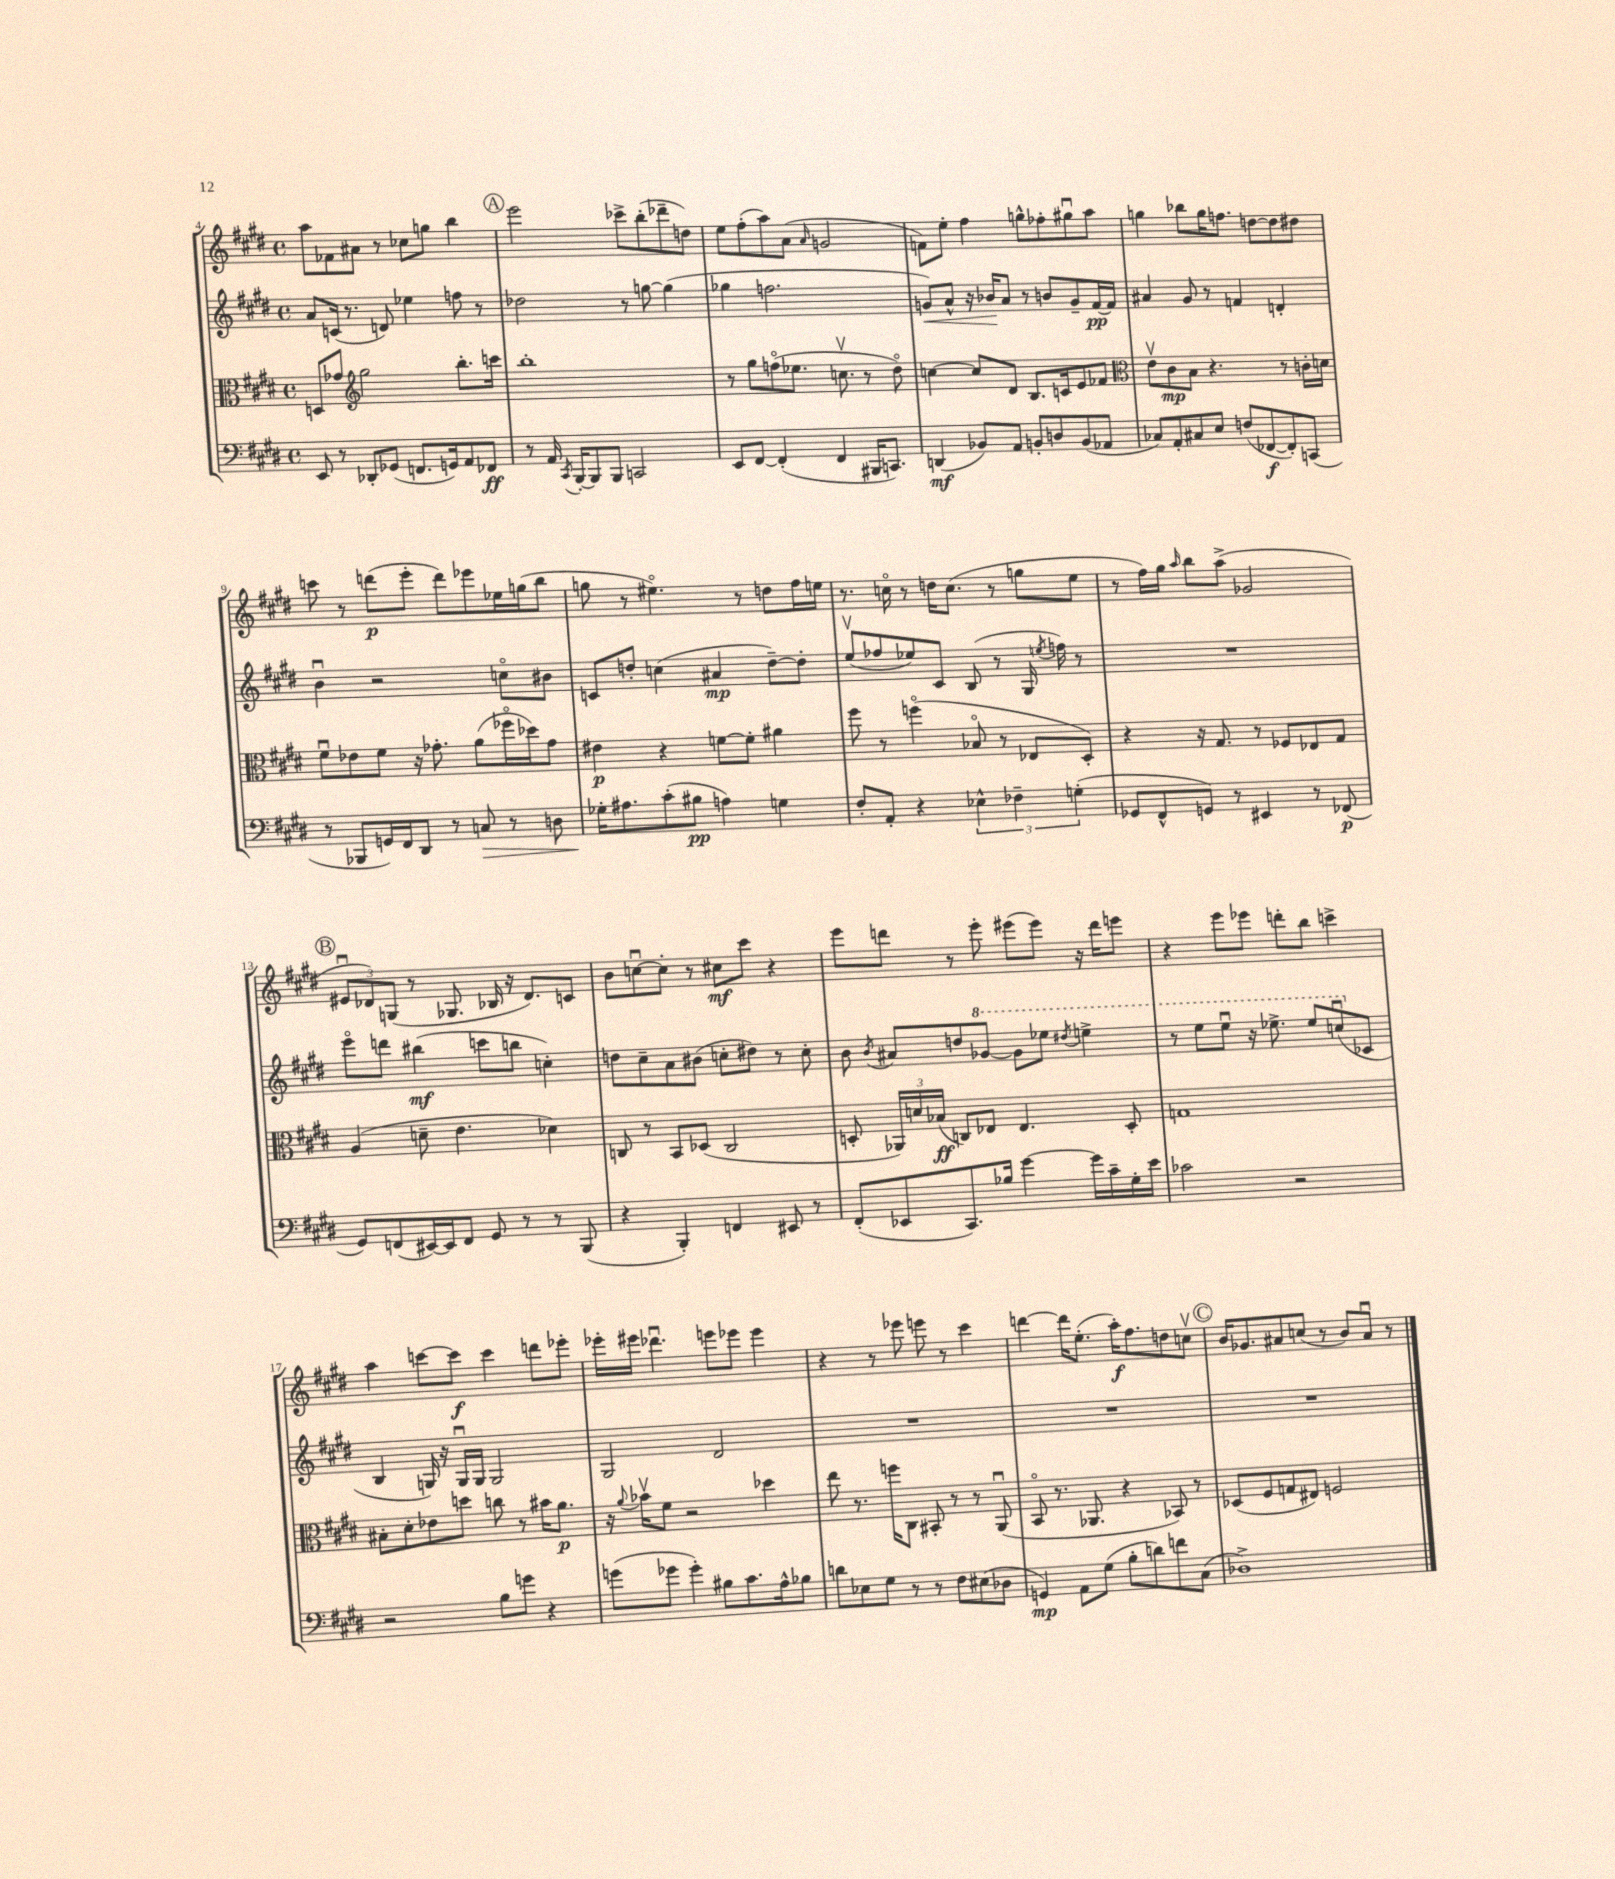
<<
\new StaffGroup <<
\new Staff = "s0" {
    \clef treble \key e \major \defaultTimeSignature \time 4/4
    \autoBeamOff a''8[ fes'8 ais'8] r8 ces''8[ g''8] b''4 |
    \mark \markup { \circle "A" } e'''2 ces'''8[-> b''8-.( des'''8-- d''8]) |
    e''8[ fis''8-.( a''8) a'8]( \grace { a'16 } g'2 |
    f'8[) e''8]-. fis''4 g''8[-^ fes''8-. gis''8\downbow a''8] |
    g''4 bes''8[ g''16 f''8.] d''8[~ d''8 dis''8] |
    c'''8 r8 d'''8[\p( e'''8]-. d'''8[) ees'''8 ees''16 g''16( b''8] |
    g''8 r8 eis''4.\flageolet) r8 d''8[ fis''16 e''16] |
    r8. c''16\flageolet r8 d''16[ c''8.]( r8 g''8[ e''8] |
    r8 fis''16[) gis''16] \grace { a''16 } b''8[ a''8]->( ges'2 |
    \mark \markup { \circle "B" } \tuplet 3/2 { eis'8[\downbow des'8) g8]( } r8 ges8. bes16 r16 des'8.[) c'8] |
    b'8[ c''8~\downbow c''8]-. r8 cis''8[\mf cis'''8] r4 |
    e'''8[ d'''8] r8 e'''8-. eis'''8[( eis'''8]) r16 d'''16[ e'''8] |
    r4 e'''8[ ees'''8] d'''8[-. b''8] c'''4-> |
    a''4 c'''8[~ c'''8]\f c'''4 d'''8[ ees'''8]-. |
    ees'''16[-. eis'''16] des'''4.\downbow e'''8[ ees'''8] ees'''4 |
    r4 r8 ees'''8 e'''8 r8 cis'''4 |
    d'''4~ d'''16[ e''8.]-.( a''16[-.\f) fis''8. d''8 c''8]\upbow |
    \mark \markup { \circle "C" } b'16[ ges'8. ais'8 c''8]( r8 b'8[) ais'8]\downbow r8 \bar "|." |
}
\new Staff = "s1" {
    \clef treble \key e \major \defaultTimeSignature \time 4/4
    \autoBeamOff a'8[ c'16]( r8. d'8) ees''4 f''8 r8 |
    \mark \markup { \circle "A" } des''2 r8 g''8~ g''4( |
    ges''4 f''2. |
    g'8[\<) a'8]-^ r16 bes'16[\! a'8] r8 b'8[ g'8-- fis'16~\pp fis'16] |
    ais'4 gis'8 r8 f'4 d'4-. |
    b'4\downbow r2 c''8[\flageolet bis'8] |
    c'8[ d''8]-. c''4( ais'4\mp d''8[~--) d''8]-. |
    e''8[\upbow( fes''8 ees''8) cis'8] b8( r8 gis16 \acciaccatura { e''8 } f''16) r8 |
    R1 |
    \mark \markup { \circle "B" } e'''8[\flageolet d'''8] bis''4\mf( c'''8[ b''8] c''4-.) |
    d''8[ cis''8-- a'8 bis'8]( c''8[-. dis''8]) r8 c''8-. |
    b'8 \acciaccatura { b'8 } ais'8[ d''8 \ottava #1 ges''8]~ ges''8[ ees'''8] \acciaccatura { dis'''!8 } e'''4-> |
    r8 e'''8[ e'''8]\downbow r16 ees'''8.-> ees'''8[ c'''8\downbow( \ottava #0 ces'8] |
    b4 g16) r16 g16[\downbow g16] g2 |
    gis2 dis'2 |
    R1 |
    R1 |
    \mark \markup { \circle "C" } R1 \bar "|." |
}
\new Staff = "s2" {
    \clef alto \key e \major \defaultTimeSignature \time 4/4
    \autoBeamOff d8[ ges'8] \clef treble gis''2 b''8.[-. c'''16] |
    \mark \markup { \circle "A" } b''1-. |
    r8 gis''8[ f''8\flageolet( ees''8.] c''8.\upbow r8 dis''8\flageolet) |
    c''4~ c''8[ dis'8] b8.[ c'16 e'8 fes'8] |
    \clef alto e'8[\upbow cis'8\mp b8] r4. r8 c'16[-. d'16] |
    fis'8[\downbow ees'8 fis'8] r16 ges'8.-. a'8[( fes''16\flageolet des''16) ges'8] |
    eis'4\p r4 f'8[~ f'8]-. ais'4 |
    fis''8 r8 f''4\flageolet( bes8\flageolet r8 ees8[ dis8]-.) |
    r4 r16 gis8. r8 fes8[ ees8 gis8] |
    \mark \markup { \circle "B" } a4( d'8-- e'4. des'4) |
    c8 r8 b,8[ des8]( c2 |
    d8-. \tuplet 3/2 { aes,16[) d'16 bes16]\ff( } c8[) ees8] ees4. d8-. |
    g1 |
    bis8[-. dis'8-. ees'8 d''8] c''8 r8 bis'16[ a'8.]\p |
    r16 \appoggiatura { a'8 } bes'16[\upbow fis'8] r2 des''4 |
    e''8 r8. f''16[ cis8] bis,8-. r8 r8 a,8\downbow( |
    b,8\flageolet r8. aes,8. r4 bes,8) r8 |
    \mark \markup { \circle "C" } des8[( fis8 g8 eis8]) f2 \bar "|." |
}
\new Staff = "s3" {
    \clef bass \key e \major \defaultTimeSignature \time 4/4
    \autoBeamOff e,8 r8 des,8[-. ges,8]( f,8.[ g,16) a,8 fes,8]\ff |
    \mark \markup { \circle "A" } r8 a,16 \acciaccatura { cis,8 } b,,16[~-. b,,8 b,,8] c,2 |
    e,8[ fis,8]~ fis,4-.( fis,4 bis,,16[ c,8.]) |
    d,4\mf( bes,8[) a,8] b,8[-. d8 b,8( aes,8] |
    ces8[) a,8-. cis8 e8] f8[( fes,8~\f fes,8-.) c,8]( |
    r8 bes,,8[ g,16) fis,16 dis,8] r8 c8\> r8 d8 |
    ges16[-.\! ais8. cis'8-.( bis8]\pp a4) g4 |
    fis8[-. a,8]-. r4 \tuplet 3/2 { ees4-^ fes4-- g4-.( } |
    ges,8[ fis,8-^ g,8]) r8 eis,4 r8 fes,8\p( |
    \mark \markup { \circle "B" } gis,8[) f,8( eis,16~) eis,16 f,8] gis,8 r8 r8 b,,8( |
    r4 b,,4-.) f,4 eis,8 r8 |
    fis,8[-.( ees,8 cis,8.) bes16] gis'4~ gis'16[ cis'16-- gis16-. e'16] |
    ces'2 r2 |
    r2 b8[ g'8] r4 |
    g'8[( ges'8] ges'4-.) bis8[ cis'8. a16-^ bes8] |
    d'8[ ees8 gis8] r8 r8 fis8[ eis8( des8] |
    g,4\mp) a,8[ gis8]( b8[-. d'8) f'8 cis8]( |
    \mark \markup { \circle "C" } des1->) \bar "|." |
}
>>
>>
\layout { \context { \Score currentBarNumber = #4 } }
